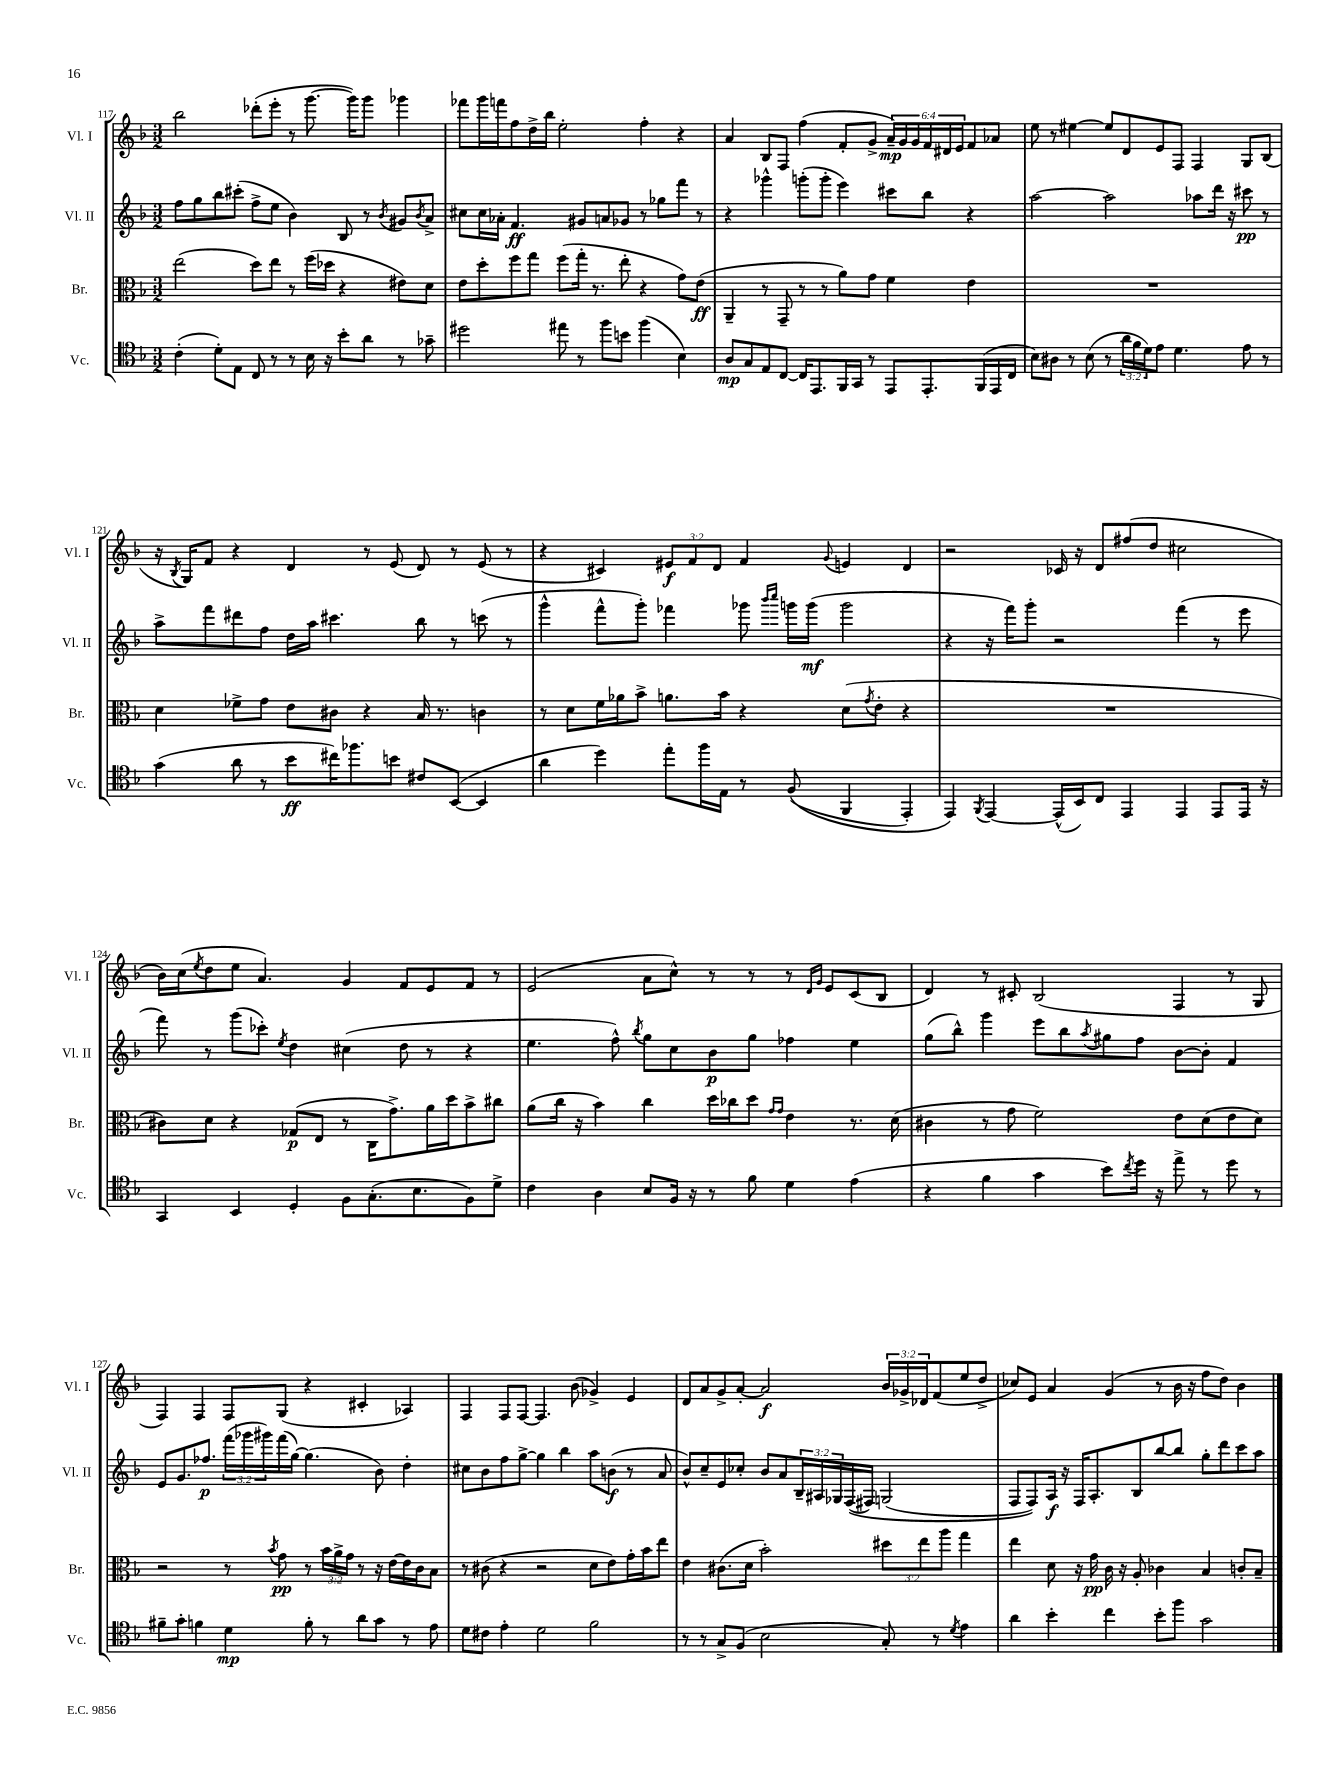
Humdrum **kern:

**kern	**kern	**kern	**kern
*staff4	*staff3	*staff2	*staff1
*clefC4	*clefC3	*clefG2	*clefG2
*k[b-]	*k[b-]	*k[b-]	*k[b-]
*M3/2	*M3/2	*M3/2	*M3/2
(4c'	(2ee	8ff	2bb-
.	.	8gg	.
8d')	.	8bb-	.
8E	.	(8ccc#'	.
8C	8dd)	8ff^	(8ddd-'
8r	8ee	8ee	8eee'
8r	8r	4b-)	8r
16B-	(16ff	.	[8.ggg
16r	16dd-	.	.
8b-'	4r	8B-	.
.	.	.	16ggg])
8a	.	8r	8ggg
.	.	8qb-	.
8r	8e#)	8g#	4ggg-
.	.	8qb-	.
8g-~	8d	8a^	.
=	=	=	=
2dd#	8e	8cc#	8fff-
.	8dd'	16cc#	16ggg
.	.	16a-'	16fff
.	8ff	4.f	8ff
.	8gg	.	16dd^
.	.	.	16bb-
8ee#	(8ff	.	2ee'
8r	16gg'	8g#	.
.	8.r	.	.
8ff	.	8a	.
8b	8ee'	8g-	.
(4ff	4r	8r	4ff'
.	.	8gg-	.
4B-)	8g)	8fff	4r
.	(8e	8r	.
=	=	=	=
8A	4AA~	4r	4a
8G	.	.	.
8E	8r	4ggg-^^	8B-
[8C	8GG~	.	8F
16C]	8r	(8ggg'	(4ff
8.EE	.	.	.
.	8r	8ggg'	.
16FF	8a)	4eee)	8f'
16GG	.	.	.
8r	8g	.	8g^
8EE	4f	8ccc#	24a~)
.	.	.	24g
.	.	.	24g
8.EE'	.	8bb-	24f
.	.	.	24d#
.	.	.	24e
.	4e	4r	8f
(16FF	.	.	.
16EE	.	.	8a-
16C	.	.	.
=	=	=	=
8B-)	1.r	[2aa	8ee
8A#	.	.	8r
8r	.	.	[4ee#
(8B-	.	.	.
8r	.	2aa]	8ee#]
24a	.	.	8d
24f	.	.	.
24d)	.	.	.
8e	.	.	8e
4.d	.	.	8F
.	.	8aa-	4F
.	.	16ddd	.
.	.	16r	.
8e	.	8ccc#	8G
8r	.	8r	(8B-
=	=	=	=
(4g	4d	8aa^	16r
.	.	.	8qB-
.	.	.	16G)
.	.	8fff	8f
8a	8f-^	8ddd#	4r
8r	8g	8ff	.
8b-	8e	16dd	4d
.	.	16aa	.
16cc#)	8c#	4.ccc#	.
8.ff-	.	.	.
.	4r	.	8r
8b	.	.	(8e
8c#	16B-	8bb-	8d)
.	8.r	.	.
([8BB-	.	8r	8r
4BB-]	4c	(8ccc	(8e
.	.	8r	8r
=	=	=	=
4a	8r	4ggg^^	4r
.	8d	.	.
4dd)	16f	8fff^^	4c#)
.	16a-	.	.
.	8b-^	8ggg')	.
8ee'	8.a	4fff-	12e#
.	.	.	12f
16ff	.	.	.
.	.	.	12d
16E	16b-	.	.
8r	4r	8ggg-	4f
.	.	16qqbbb-	.
.	.	16qqcccc	.
&((8F	.	16ggg	.
.	.	(16ggg	.
.	.	.	8qqg
4FF	(8d	2ggg	4e
.	8qg	.	.
.	8e'	.	.
4EE')	4r	.	4d
=	=	=	=
4EE&)	1.r	4r	2r
8qFF	.	.	.
[4EE	.	16r	.
.	.	16fff)	.
.	.	8ggg'	.
(16EE^^]	.	2r	16c-
16BB-)	.	.	16r
8C	.	.	8d
4EE	.	.	(8ff#
.	.	.	8dd
4EE	.	(4fff	2cc#
8EE	.	8r	.
16EE	.	8eee	.
16r	.	.	.
=	=	=	=
4GG	8c#)	8fff)	16b-)
.	.	.	(16cc
.	.	.	8qee
.	8d	8r	8dd
4BB-	4r	(8ggg	8ee
.	.	8ccc-')	4.a)
.	.	8qee	.
4D'	(8G-	4dd	.
.	8E	.	.
8F	8r	(4cc#	4g
(8.G'	16C	.	.
.	8.g^)	.	.
.	.	8dd	8f
8.B-	.	.	.
.	16a	8r	8e
.	16dd	.	.
8F)	8b-^	4r	8f
8d^	8cc#	.	8r
=	=	=	=
4c	(8a	4.ee	(2e
.	16cc	.	.
.	16r	.	.
4A	4b-)	.	.
.	.	8ff^^)	.
.	.	8qbb-	.
8B-	4cc	8gg	8a
16F	.	8cc	8cc^^)
16r	.	.	.
8r	16dd	8b-	8r
.	16cc-	.	.
8f	8dd	8gg	8r
.	16qqg	.	.
.	16qqg	.	.
4d	4e	4ff-	8r
.	.	.	16qqd
.	.	.	16qqg
.	.	.	8e
(4e	8.r	4ee	(8c
.	.	.	8B-
.	(16d	.	.
=	=	=	=
4r	4c#	(8gg	4d)
.	.	8bb-^^)	.
4f	8r	4ggg	8r
.	8g	.	8c#'
4g	2f)	8eee	(2B-
.	.	8bb-	.
.	.	8qaa	.
8b-)	.	8gg#	.
8qcc	.	.	.
16dd	.	8ff	.
16r	.	.	.
8ee^	8e	[8b-	4F
8r	(8d	8b-']	.
8dd	8e	4f	8r
8r	8d)	.	8G
=	=	=	=
8f#~	2r	8e	4F)
8g'	.	8.g	.
4f	.	.	4F
.	.	8.ff-	.
4d	8r	(24fff	8F
.	.	24ggg-	.
.	.	24ggg#)	.
.	8qb-	.	.
.	8g	(16fff	(8G
.	.	[16gg)	.
8f'	8r	(4.gg]	4r
8r	24b-	.	.
.	24a^	.	.
.	24g	.	.
8a	8r	.	4c#'
8g	16r	8b-)	.
.	[16e	.	.
8r	16e]	4dd'	4A-)
.	16c	.	.
8e	8B-	.	.
=	=	=	=
8d	8r	8cc#	4F
8c#	(8c#	8b-	.
4e'	4r	8ff	8F
.	.	[8gg^	[8F
2d	2r	4gg]	4.F]
.	.	4bb-	.
.	.	.	(8b-
2f	8d	8aa	4g-^)
.	8e)	(8b	.
.	16g'	8r	4e
.	16b-	.	.
.	8ee	8a	.
=	=	=	=
8r	4e	8b-^^)	8d
8r	.	8cc~	8a
8G^	(8.c#	8e	8g^
(8F	.	8cc-'	[8a'
.	16d	.	.
2B-	2b-')	8b-	2a]
.	.	8a	.
.	.	24B-~	.
.	.	24A#	.
.	.	24G-	.
.	.	&((16F	.
.	.	16F#)	.
8G')	12dd#	(2G	24b-
.	.	.	24g-^
.	12ee	.	24d-
8r	.	.	(8f
.	12aa	.	.
8qd	.	.	.
4e	4gg	.	8ee
.	.	.	8dd^
=	=	=	=
4a	4ee	8F	8cc-)
.	.	8F)&)	8e
4b-'	8d	16A	4a
.	.	16r	.
.	16r	16F	.
.	16g	8.A'	.
4cc	16c	.	(4g
.	16r	.	.
.	8A'	8B-	.
8b-'	4c-	[8bb-	8r
8ff	.	8bb-]	16b-
.	.	.	16r
2g	4B-	8gg'	8ff
.	.	8ddd	8dd)
.	8c'	8ccc	4b-
.	8B-~	8aa	.
==	==	==	==
*-	*-	*-	*-
